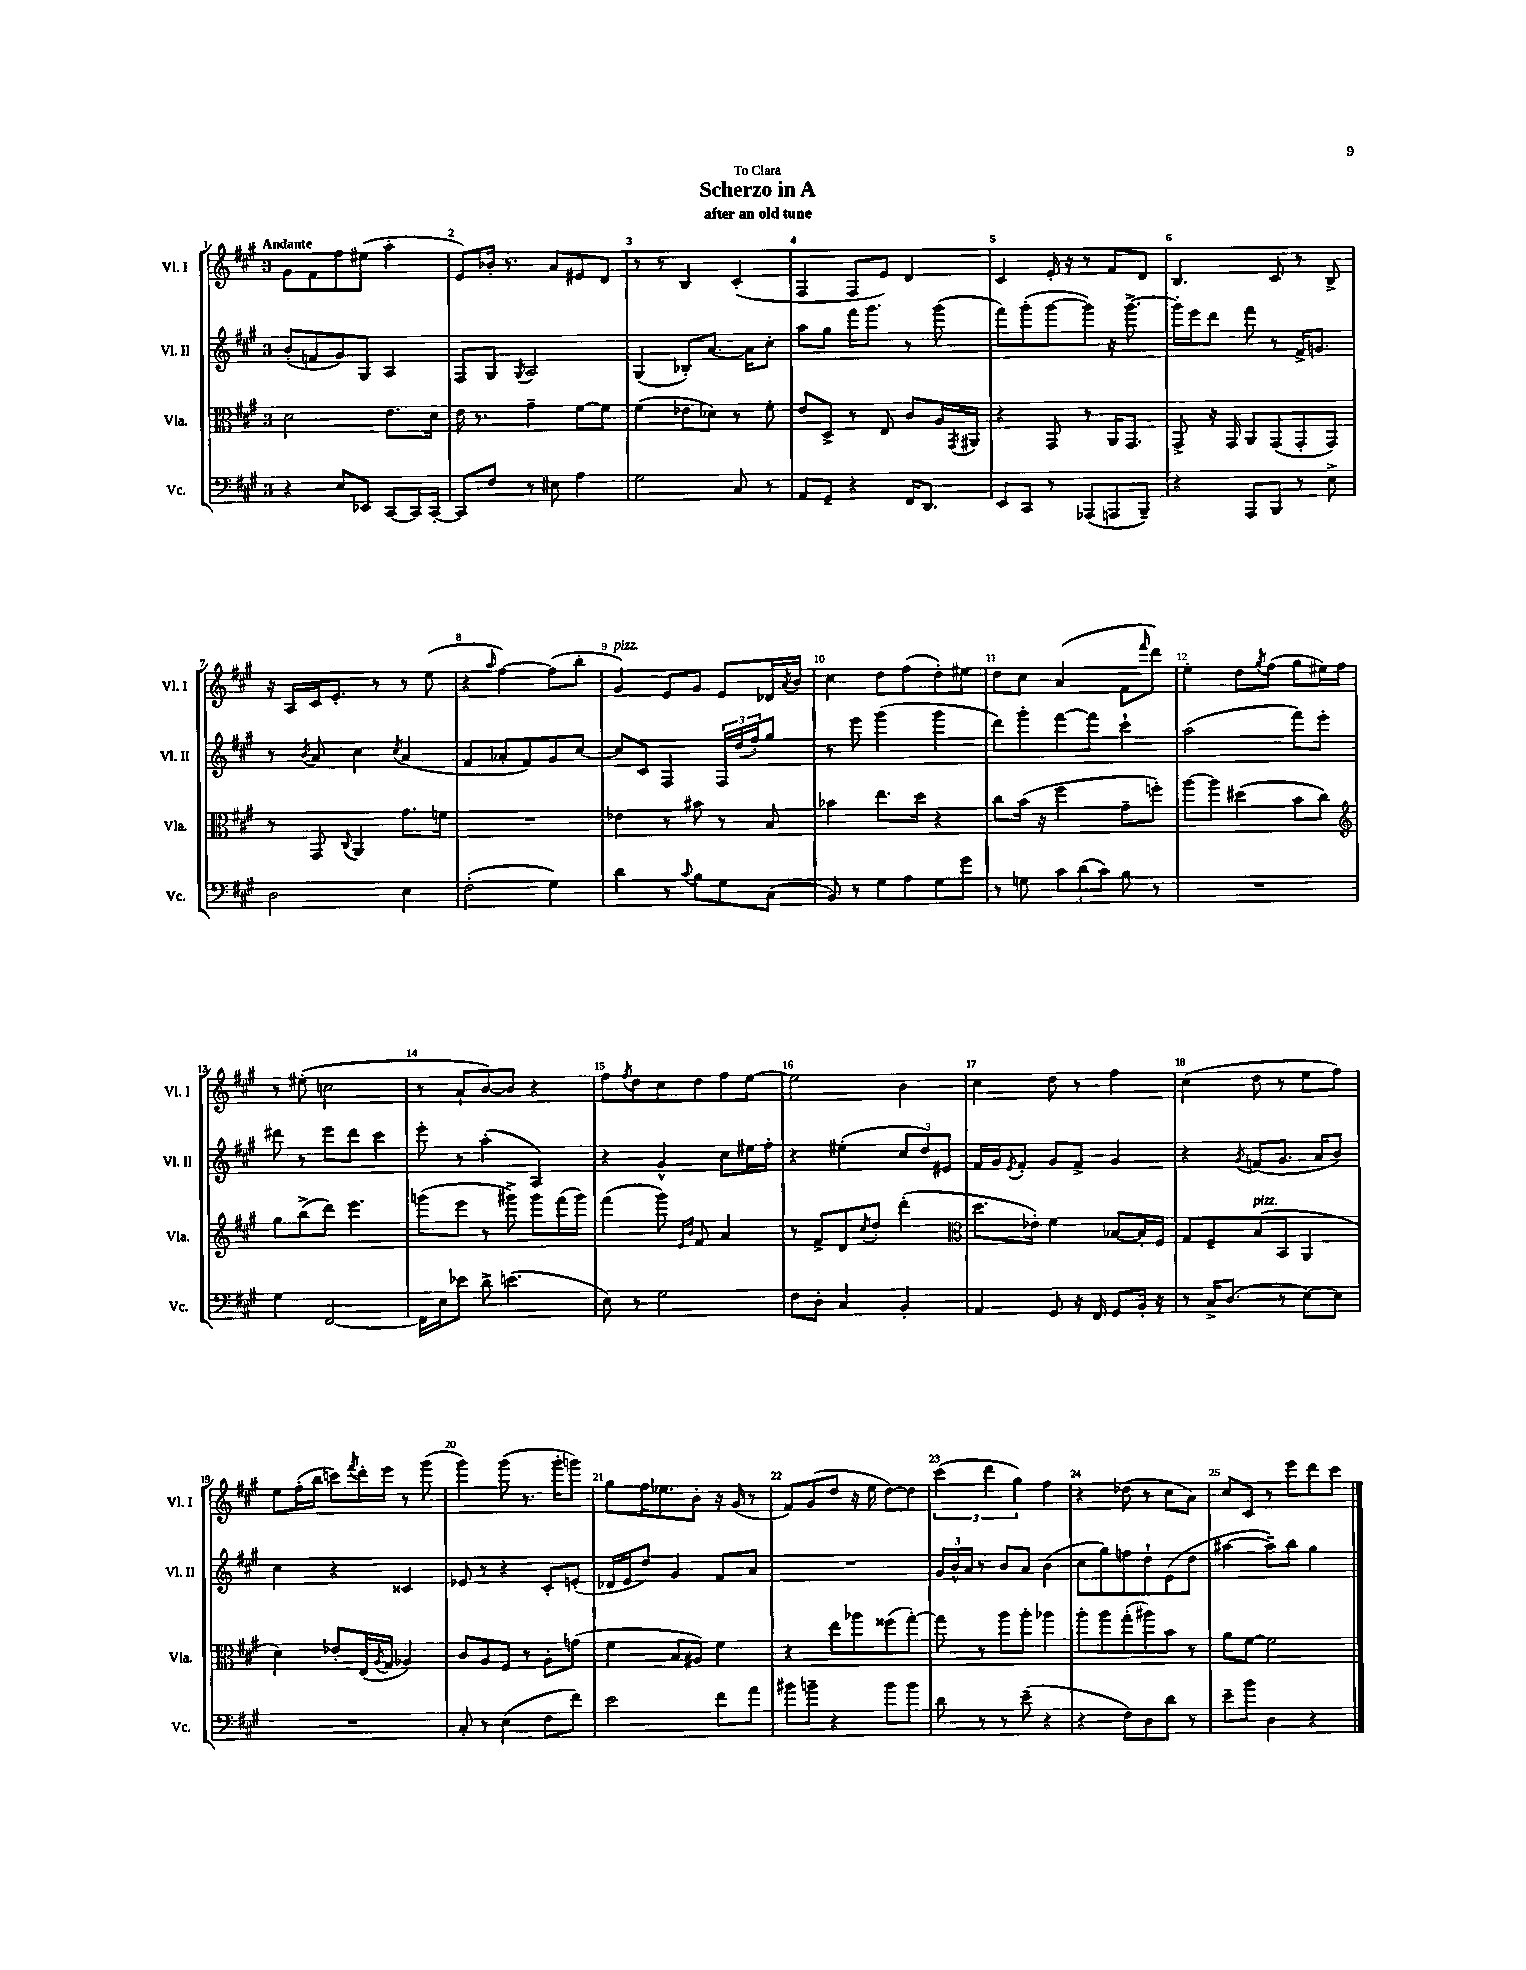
\header { title = "Scherzo in A" subtitle = "after an old tune" dedication = "To Clara" }
<<
\new StaffGroup <<
\new Staff = "s0" \with { instrumentName = "Vl. I" shortInstrumentName = "Vl. I" } {
    \clef treble \key a \major \once \override Staff.TimeSignature.style = #'single-digit \time 3/4 \tempo "Andante"
    gis'8 fis'8 fis''8 eis''8( a''4-. |
    e'8) bes'16-. r8. a'8 eis'8 d'8 |
    r8 r8 b4 cis'4-.( |
    fis4 fis8 e'8) d'4 |
    cis'4 e'16-. r16 r8 fis'8 d'8 |
    b4. cis'8 r8 b8-> |
    r16 a16 cis'16 e'8.-. r8 r8 e''8( |
    r4 \grace { a''16 } fis''4~) fis''8( b''8-. |
    gis'4^\markup { \italic "pizz." }) e'8 gis'8 e'8 des'16 \acciaccatura { a'8 } b'16 |
    cis''4 d''8 fis''8( d''8-.) eis''8 |
    d''8 cis''8 a'4( fis'8 \grace { fis'''16 } d'''8) |
    e''4-. d''8 \acciaccatura { gis''8 } fis''8( gis''8 eis''16) fis''16 |
    r8 eis''8-.( c''2 |
    r8 a'8-! b'8~) b'8 r4 |
    fis''8 \acciaccatura { fis''8 } d''8 cis''8 d''8 fis''8 e''8~ |
    e''2 b'4 |
    cis''4 d''8 r8 fis''4 |
    cis''4( d''8 r8 e''8 fis''8) |
    e''8 fis''16-.( b''16 c'''8) \acciaccatura { fis'''8 } d'''16-. e'''16 r8 gis'''8( |
    gis'''4) gis'''8( r8. gis'''16-. g'''8) |
    gis''8 fis''16 ees''8. b'8-. r16 gis'16( r8 |
    fis'8) gis'8( d''8 r16 e''16 d''8~) d''8 |
    \tuplet 3/2 { cis'''4( d'''4 gis''4) } fis''4 |
    r4 des''8( r8 cis''8 a'8) |
    cis''8 cis'8 r8 e'''8 d'''8 cis'''8 \bar "|." |
}
\new Staff = "s1" \with { instrumentName = "Vl. II" shortInstrumentName = "Vl. II" } {
    \clef treble \key a \major \once \override Staff.TimeSignature.style = #'single-digit \time 3/4
    b'8-.( f'8 gis'8) gis8 a4 |
    fis8 gis8 \acciaccatura { gis8 } a2 |
    gis4( bes8-.) a'8.~ a'16 cis''8-. |
    a''8 gis''8 fis'''16 gis'''8. r8 gis'''8( |
    fis'''8) gis'''8-.( gis'''8~ gis'''8) r16 gis'''8.~-> |
    gis'''16-. e'''16 d'''8 fis'''8 r8 fis'16-> g'8. |
    r8 \acciaccatura { b'8 } a'8 cis''4 \acciaccatura { cis''8 } a'4( |
    fis'4 aes'8-. fis'8) gis'8 cis''8~ |
    cis''8 cis'8 fis4 \tuplet 3/2 { fis16 d''16( fis''16-.) } gis''8 |
    r8 e'''8 gis'''4( gis'''4 |
    d'''8) gis'''8-. fis'''8~ fis'''8 cis'''4-! |
    a''2( fis'''8) e'''8-. |
    dis'''8 r8 e'''8 dis'''8 cis'''4 |
    e'''8-. r8 a''4-.( a4) |
    r4 gis'4-^ cis''8 eis''16 fis''16-. |
    r4 eis''4-.( \tuplet 3/2 { cis''8 d''8) eis'8 } |
    fis'16 gis'16 \acciaccatura { e'8 } fis'8-. gis'8 fis'8-> gis'4 |
    r4 \acciaccatura { gis'8 } f'8( gis'8. a'16 b'8) |
    cis''4 r4 cisis'4 |
    ees'8 r8 r4 cis'8-. e'8-.( |
    des'16 e'16 d''8) gis'4 fis'8 a'8 |
    R2. |
    \tuplet 3/2 { gis'16 b'16-^ a'16 } r8 b'8 a'8 b'4( |
    cis''8 gis''8) f''8 d''8-! e'8( d''8 |
    ais''4~ ais''8--) b''8 gis''4 \bar "|." |
}
\new Staff = "s2" \with { instrumentName = "Vla." shortInstrumentName = "Vla." } {
    \clef alto \key a \major \once \override Staff.TimeSignature.style = #'single-digit \time 3/4
    d'2 e'8. d'16 |
    e'16 r8. gis'4-- fis'8~ fis'8 |
    fis'4( ees'8 des'8) r8 fis'8-. |
    e'8 d8-> r8 e8 cis'8 a16 \acciaccatura { gis,8 } ais,16 |
    r4 gis,8 r8 a,16 gis,8. |
    gis,8-> r16 gis,16 a,8 gis,8( gis,8-. gis,8) |
    r8 gis,8 \appoggiatura { cis8 } a,4 gis'8. f'16 |
    R2. |
    ees'4 r8 bis'8 r8 b8 |
    bes'4 e''8. d''16 r4 |
    cis''8 b'16( r16 fis''4 gis'8-- f''8-.) |
    a''8~ a''8 dis''4( b'8 cis''8) |
    \clef treble gis''8 b''8->( d'''8) e'''4. |
    g'''8( e'''8 r8 gis'''8->) gis'''8 fis'''16( gis'''16) |
    fis'''4( gis'''8) \grace { e'16 b'16 } fis'8 a'4 |
    r8 fis'8-> d'8 \acciaccatura { cis''8 } d''8-. d'''4-.( |
    \clef alto d''8. ees'16-.) fis'4 bes8~ bes16-. fis16 |
    gis8 fis8-- b8^\markup { \italic "pizz." }( b,8 a,4 |
    d'4) ees'8-. e16( \acciaccatura { a8 } gis16 aes4) |
    cis'8 a8 fis8 r8 a8-. g'8( |
    fis'4 b8 ais8) fis'4 |
    r4 e''8 aes''8 fisis''8( gis''8~-.) |
    gis''8 r8 a''8 a''8-. aes''4 |
    a''8-. a''8 gis''8-.( ais''8) b'8 r8 |
    a'8 fis'8~ fis'2 \bar "|." |
}
\new Staff = "s3" \with { instrumentName = "Vc." shortInstrumentName = "Vc." } {
    \clef bass \key a \major \once \override Staff.TimeSignature.style = #'single-digit \time 3/4
    r4 e8 ees,8 cis,8~ cis,16 cis,16~-. |
    cis,8 fis8 r8 eis8 a4 |
    gis2 cis8 r8 |
    a,8 gis,8-- r4 fis,16 d,8. |
    e,8 cis,8 r8 aes,,8( a,,8 b,,8--) |
    r4 a,,8 b,,8 r8 e8-> |
    d2 e4 |
    fis2-.( gis4) |
    d'4 r8 \appoggiatura { cis'8 } b8 gis8 cis8( |
    b,8) r8 gis8 a8 gis8 gis'8 |
    r8 g8 \tuplet 3/2 { cis'8 d'8( cis'8) } b8 r8 |
    R2. |
    gis4 fis,2~ |
    fis,16 e16 ees'8 d'8-> e'4.( |
    e8) r8 gis2 |
    fis8 d8-. cis4 b,4-. |
    a,4 gis,8 r16 fis,16 gis,8 b,16-. r16 |
    r8 cis16-> d8.( r8 e8~) e8 |
    R2. |
    cis8-. r8 e4( fis8 fis'8) |
    e'2 fis'8 a'8 |
    bis'8 b'8-- r4 b'8 b'8 |
    d'8 r8 r8 e'8--( r4 |
    r4 fis8) d8 d'8 r8 |
    e'8-- b'8 d4 r4 \bar "|." |
}
>>
>>
\layout { \context { \Score \override BarNumber.break-visibility = ##(#f #t #t) barNumberVisibility = #all-bar-numbers-visible } }
